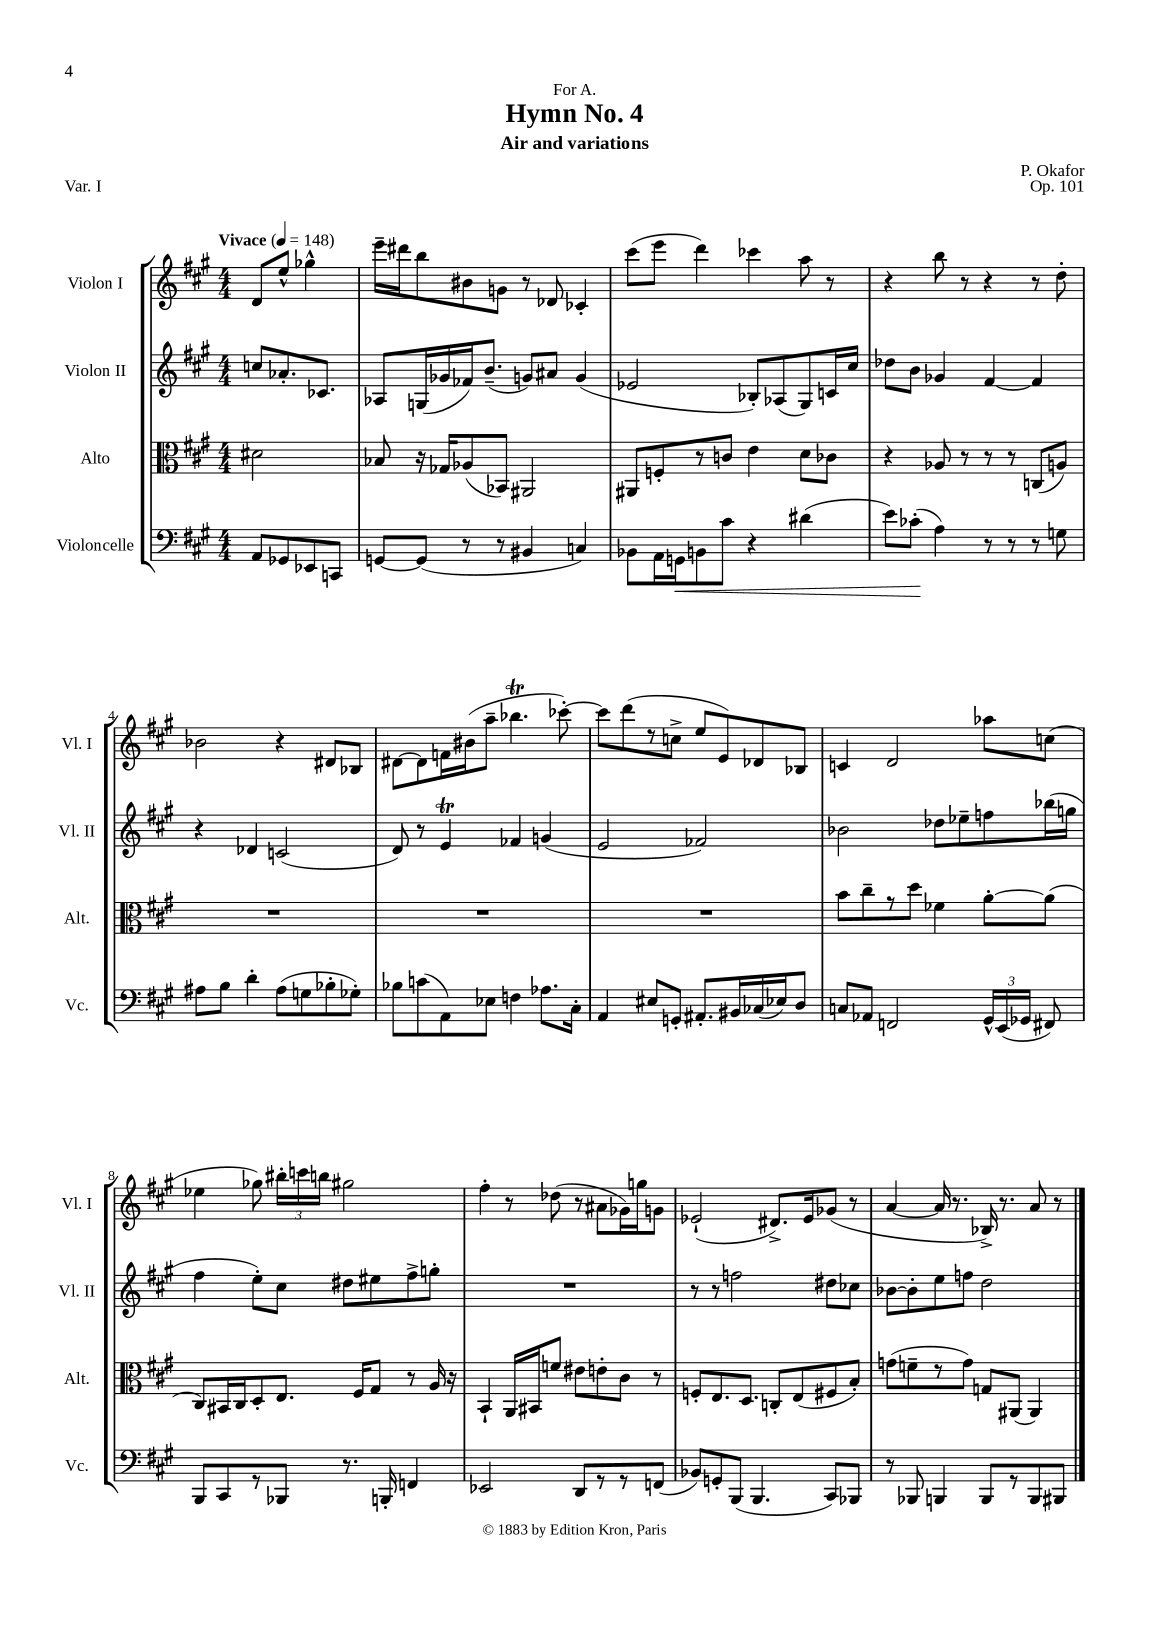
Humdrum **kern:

**kern	**dynam	**kern	**kern	**kern
*part4	*part4	*part3	*part2	*part1
*staff4	*staff4	*staff3	*staff2	*staff1
*I"Violoncelle	*	*I"Alto	*I"Violon II	*I"Violon I
*I'Vc.	*	*I'Alt.	*I'Vl. II	*I'Vl. I
*clefF4	*	*clefC3	*clefG2	*clefG2
*k[f#c#g#]	*	*k[f#c#g#]	*k[f#c#g#]	*k[f#c#g#]
*M4/4	*	*M4/4	*M4/4	*M4/4
*MM148	*	*MM148	*MM148	*MM148
=	=	=	=	=
!	!	!	!	!LO:TX:a:B:t=Vivace
8AA/L	.	2d#X\	8ccn/L	8d/L
8GG-X/	.	.	8.a-X'/	8ee^^/J
8EE-X/	.	.	.	4gg-X^^\
.	.	.	8.c-X/J	.
8CCn/J	.	.	.	.
=1	=1	=1	=1	=1
[8GGn/L	.	8B-X/	8A-X/L	16eee~\LL
.	.	.	.	16ddd#X\J
(8GG/J]	.	16r	(16Gn/L	8bb\
.	.	16G-X/KL	16g-X/	.
8r	.	(8A-X/	16f-X/J)	8b#X\
.	.	.	(8.b~/J	.
8r	.	8BB-X/J)	.	8gn\J
4BB#X/	.	2AA#X/	8gn/L)	8r
.	.	.	8a#X/J	8d-X/
4Cn/)	.	.	(4g/	4c-X'/
=2	=2	=2	=2	=2
8BB-X\L	.	8AA#X/L	2e-X/	(8ccc#\L
16AA\L	.	8Fn'/	.	8eee\J
!	!LO:HP:b	!	!	!
16GGn\J	<	.	.	.
8BBn\	.	8r	.	4ddd\)
8c#\J	.	8cn/J	.	.
4r	.	4e\	8B-X'/L)	4ccc-X\
.	.	.	(8A-X/	.
(4d#X\	.	8d\L	8G#/)	8aa\
.	.	8c-X\J	16cn/L	8r
.	.	.	16cc#/JJ	.
=3	=3	=3	=3	=3
8e\L)	.	4r	8dd-X\L	4r
(8c-X'\J	.	.	8b\J	.
4A\)	[	8A-X/	4g-X/	8bb\
.	.	8r	.	8r
8r	.	8r	[4f#/	4r
8r	.	8r	.	.
8r	.	(8Cn/L	4f#/]	8r
8Gn\	.	8An/J)	.	8dd'\
!!LO:LB:g=z
=4	=4	=4	=4	=4
8A#X\L	.	1r	4r	2b-X\
8B\J	.	.	.	.
4d'\	.	.	4d-X/	.
(8A#\L	.	.	(2cn/	4r
8Gn\	.	.	.	.
8B-X'\	.	.	.	8d#X/L
8G-X'\J)	.	.	.	8B-X/J
=5	=5	=5	=5	=5
8B-X\L	.	1r	8d/)	[8d#X\L
(8cn\	.	.	8r	8d#\]
8AA\)	.	.	4eT/	16fn\L
.	.	.	.	(16b#X\J
8E-X\J	.	.	.	8aa~\J
4Fn\	.	.	4f-X/	4.bb-XT\
8.A-X\L	.	.	(4gn/	.
.	.	.	.	[8ccc-X'\)
16C#'\Jk	.	.	.	.
=6	=6	=6	=6	=6
4AA/	.	1r	2e/	8ccc-\L]
.	.	.	.	(8ddd\
8E#X/L	.	.	.	8r
8GGn'/J	.	.	.	8ccn^\J
8.AA#X'/L	.	.	2f-X/)	8ee/L
.	.	.	.	8e/)
16BB#X/L	.	.	.	.
(16C-X/	.	.	.	8d-X/
16E-X/J)	.	.	.	.
8D/J	.	.	.	8B-X/J
=7	=7	=7	=7	=7
8Cn/L	.	8b\L	2b-X\	4cn/
8AA-X/J	.	8cc#~\	.	.
2FFn/	.	8r	.	2d/
.	.	8dd\J	.	.
.	.	4f-X\	8dd-X\L	.
.	.	.	8ee-X~\	.
24GG#^^/LL	.	[8a'\L	8ffn\	8aa-X\L
(24EE/	.	.	.	.
24GG-X/JJ	.	.	.	.
8FF#X/)	.	(8a\J]	(16bb-X\L	(8ccn\J
.	.	.	16ggn\JJ	.
!!LO:LB:g=z
=8	=8	=8	=8	=8
8BBB/L	.	8C#/L)	4ff#\	4ee-X\
8CC#/	.	16BB#X/L	.	.
.	.	16C#/J	.	.
8r	.	8D'/	8ee'\L)	8gg-X\)
8BBB-X/J	.	8.E/J	8cc#\J	24bb#X'\LL
.	.	.	.	24cccn\
.	.	.	.	24bbn\JJ
8.r	.	.	8dd#X\L	2gg#X\
.	.	16F#/KL	.	.
.	.	8G#/J	8ee#X\	.
16BBBn'/	.	.	.	.
4FFn/	.	8r	8ff#^\	.
.	.	16A/	8ggn'\J	.
.	.	16r	.	.
=9	=9	=9	=9	=9
2EE-X/	.	4BB`/	1r	4ff#'\
.	.	16AA/LL	.	8r
.	.	16BB#X/J	.	.
.	.	8fn/J	.	(8dd-X\
8DD/L	.	8e#X\L	.	8r
8r	.	8en'\	.	8a#X\L
8r	.	8c#\J	.	16g-X\L)
.	.	.	.	16ggn\J
(8FFn/J	.	8r	.	8gn\J
=10	=10	=10	=10	=10
8BB-X/L)	.	8Fn'/L	8r	(2e-X`/
8GGn'/	.	8.E/	8r	.
(8BBB/J	.	.	2ffn\	.
.	.	8.D/J	.	.
4.BBB/	.	.	.	.
.	.	8Cn'/L	.	8.d#X^/L)
.	.	(8E/	.	.
.	.	.	.	16e-/k
8CC#/L)	.	8F#X/	8dd#X\L	(8g-X/J
8BBB-X/J	.	8B'/J)	8cc-X\J	8r
=11	=11	=11	=11	=11
8r	.	(8gn\L	[8b-X\L	[4a/
8BBB-X/	.	8fn~\	8b-'\]	.
4BBBn/	.	8r	8ee\	16a/]
.	.	.	.	8.r
.	.	8g\J)	8ffn\J	.
8BBB/L	.	8Gn/L	2dd\	16B-X^/)
.	.	.	.	8.r
8r	.	(8AA#X/J	.	.
8BBB/	.	4AA#/)	.	8a/
8BBB#X/J	.	.	.	8r
==	==	==	==	==
*-	*-	*-	*-	*-
